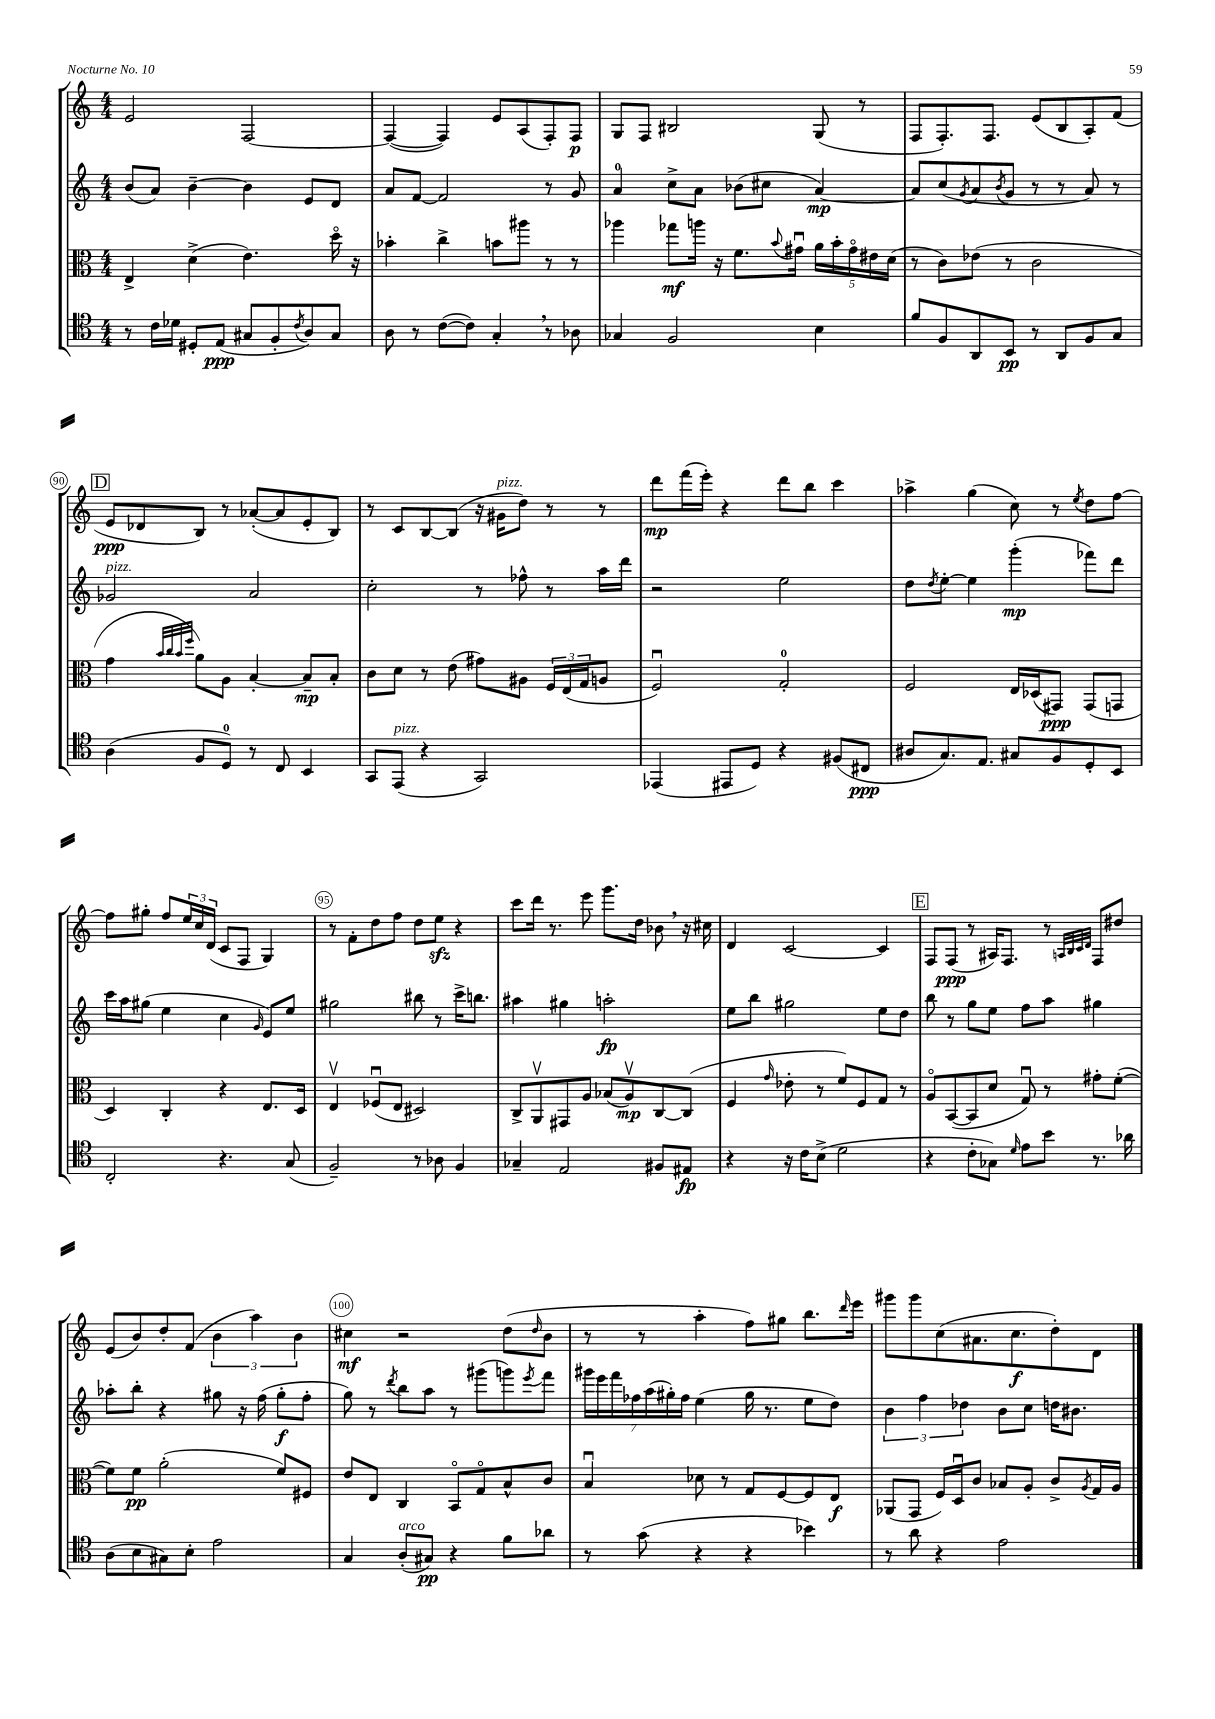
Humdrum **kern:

**kern	**dynam	**kern	**dynam	**kern	**dynam	**kern	**dynam
*part4	*part4	*part3	*part3	*part2	*part2	*part1	*part1
*staff4	*staff4	*staff3	*staff3	*staff2	*staff2	*staff1	*staff1
*clefC4	*	*clefC3	*	*clefG2	*	*clefG2	*
*k[]	*	*k[]	*	*k[]	*	*k[]	*
*M4/4	*	*M4/4	*	*M4/4	*	*M4/4	*
=86	=86	=86	=86	=86	=86	=86	=86
8r	.	4E^/	.	(8b/L	.	2e/	.
16c\LL	.	.	.	8a/J)	.	.	.
16d-X\JJ	.	.	.	.	.	.	.
8D#X'/L	.	(4d^\	.	[4b~\	.	.	.
(8E/J	ppp	.	.	.	.	.	.
8G#X/L	.	4.e\)	.	4b\]	.	[2F/	.
8F'/	.	.	.	.	.	.	.
8qc/	.	.	.	.	.	.	.
8A/)	.	.	.	8e/L	.	.	.
8G#/J	.	16dd\	.	8d/J	.	.	.
.	.	16r	.	.	.	.	.
=87	=87	=87	=87	=87	=87	=87	=87
8A\	.	4b-X'\	.	8a/L	.	(4F/_	.
8r	.	.	.	[8f/J	.	.	.
([8c\L	.	4cc^\	.	2f/]	.	4F/])	.
8c\J])	.	.	.	.	.	.	.
4G',/	.	8bn\L	.	.	.	8e/L	.
.	.	8aa#X\J	.	.	.	(8A/	.
8r	.	8r	.	8r	.	8F'/)	.
8A-X\	.	8r	.	8g/	.	8F/J	p
=88	=88	=88	=88	=88	=88	=88	=88
4G-X/	.	4aa-X\	.	4a/	.	8G/L	.
.	.	.	.	.	.	8F/J	.
2F/	.	8gg-X\L	mf	8cc^\L	.	2B#X/	.
.	.	16aan\Jk	.	8a\J	.	.	.
.	.	16r	.	.	.	.	.
.	.	8.f\L	.	(8b-X\L	.	.	.
.	.	.	.	8cc#X\J	.	.	.
.	.	8qqb/	.	.	.	.	.
.	.	16g#Xu\Jk	.	.	.	.	.
4B\	.	20a\LL	.	[4a/)	mp	(8G/	.
.	.	20b'\	.	.	.	.	.
.	.	20g#\	.	.	.	.	.
.	.	.	.	.	.	8r	.
.	.	20e#X\	.	.	.	.	.
.	.	(20d\JJ	.	.	.	.	.
=89	=89	=89	=89	=89	=89	=89	=89
8f/L	.	8r	.	8a/L]	.	8F/L	.
8F/	.	8c\L)	.	(8cc/	.	8.F'/)	.
.	.	.	.	8qg/	.	.	.
8AA/	.	(8e-X\J	.	8a/	.	.	.
.	.	.	.	.	.	8.F/J	.
.	.	.	.	8qb/	.	.	.
8BB/J	pp	8r	.	8g/J	.	.	.
8r	.	2c\	.	8r	.	(8e/L	.
8AA/L	.	.	.	8r	.	8B/	.
8F/	.	.	.	8a/)	.	8A'/)	.
8G/J	.	.	.	8r	.	(8f/J	.
!!LO:LB:g=z
!!LO:REH:place=s1:t=D
=90	=90	=90	=90	=90	=90	=90	=90
!	!	!	!	!LO:TX:a:i:t=pizz.	!	!	!
(4A\	.	4g\	.	2g-X/	.	8e/L	ppp
.	.	.	.	.	.	8d-X/	.
.	.	32qqb/LLL	.	.	.	.	.
.	.	32qqcc/	.	.	.	.	.
.	.	32qqb/	.	.	.	.	.
.	.	32qqff/JJJ	.	.	.	.	.
8F/L	.	8a\L)	.	.	.	8B/J)	.
8D/J)	.	8A\J	.	.	.	8r	.
8r	.	[4B'/	.	2a/	.	([8a-X'/L	.
8C/	.	.	.	.	.	8a-/]	.
4BB/	.	8B~/L]	mp	.	.	8e'/	.
.	.	8B'/J	.	.	.	8B/J)	.
=91	=91	=91	=91	=91	=91	=91	=91
8GG/L	.	8c\L	.	2cc'\	.	8r	.
!LO:TX:a:i:t=pizz.	!	!	!	!	!	!	!
(8EE/J	.	8d\J	.	.	.	8c/L	.
4r	.	8r	.	.	.	[8B/	.
.	.	(8e\	.	.	.	(8B/J]	.
2GG/)	.	8g#X\L)	.	8r	.	16r	.
!	!	!	!	!	!	!LO:TX:a:i:t=pizz.	!
.	.	.	.	.	.	16g#X\KL	.
.	.	8A#X\J	.	8ff-X^^\	.	8dd\J)	.
.	.	24F/LL	.	8r	.	8r	.
.	.	(24E/	.	.	.	.	.
.	.	24G/J	.	.	.	.	.
.	.	8An/J	.	16aa\LL	.	8r	.
.	.	.	.	16ddd\JJ	.	.	.
=92	=92	=92	=92	=92	=92	=92	=92
(4EE-X/	.	2Fu/)	.	2r	.	8ddd\L	mp
.	.	.	.	.	.	(16fff\L	.
.	.	.	.	.	.	16eee'\JJ)	.
8EE#X/L	.	.	.	.	.	4r	.
8D/J)	.	.	.	.	.	.	.
4r	.	2G'/	.	2ee\	.	8ddd\L	.
.	.	.	.	.	.	8bb\J	.
(8F#X/L	.	.	.	.	.	4ccc\	.
8C#X/J	ppp	.	.	.	.	.	.
=93	=93	=93	=93	=93	=93	=93	=93
8A#X/L	.	2F/	.	8dd\L	.	4aa-X^\	.
.	.	.	.	8qdd/	.	.	.
8.G/)	.	.	.	[8ee'\J	.	.	.
.	.	.	.	4ee\]	.	(4gg\	.
8.E/J	.	.	.	.	.	.	.
8G#X/L	.	16E/LL	.	(4ggg'\	mp	8cc\)	.
.	.	(16D-X/J	.	.	.	.	.
8F/	.	8GG#X/J)	ppp	.	.	8r	.
.	.	.	.	.	.	8qee/	.
8D'/	.	(8GG#/L	.	8fff-X\L)	.	8dd\L	.
8BB/J	.	8GGn/J	.	8ddd\J	.	[8ff\J	.
!!LO:LB:g=z
=94	=94	=94	=94	=94	=94	=94	=94
2C'/	.	4D/)	.	16ccc\LL	.	8ff\L]	.
.	.	.	.	16aa\J	.	.	.
.	.	.	.	(8gg#X\J	.	8gg#X'\J	.
.	.	4C'/	.	4ee\	.	8ff/L	.
.	.	.	.	.	.	24ee/L	.
.	.	.	.	.	.	24cc/	.
.	.	.	.	.	.	(24d/JJ	.
4.r	.	4r	.	4cc\	.	8c/L	.
.	.	.	.	.	.	8F/J	.
.	.	.	.	16qqg/	.	.	.
.	.	8.E/L	.	8e/L)	.	4G/)	.
(8G/	.	.	.	8ee/J	.	.	.
.	.	16D/Jk	.	.	.	.	.
=95	=95	=95	=95	=95	=95	=95	=95
2F~/)	.	4Ev/	.	2gg#X\	.	8r	.
.	.	.	.	.	.	8f'\L	.
.	.	(8F-Xu/L	.	.	.	8dd\	.
.	.	8E/J	.	.	.	8ff\J	.
8r	.	2D#X/)	.	8bb#X\	.	8dd\L	.
8A-X\	.	.	.	8r	.	8eezz\J	.
4F/	.	.	.	16ccc^\KL	.	4r	.
.	.	.	.	8.bbn\J	.	.	.
=96	=96	=96	=96	=96	=96	=96	=96
4G-X~/	.	8C^/L	.	4aa#X\	.	8ccc\L	.
.	.	8AAv/	.	.	.	16ddd\Jk	.
.	.	.	.	.	.	8.r	.
2E/	.	8GG#X/	.	4gg#X\	.	.	.
.	.	8A/J	.	.	.	8eee\	.
.	.	(8B-X/L	.	2aan'\	fp	8.ggg\L	.
.	.	8Av/)	mp	.	.	.	.
.	.	.	.	.	.	16dd\Jk	.
8F#X/L	.	[8C/	.	.	.	8b-X,\	.
8E#X/J	fp	(8C/J]	.	.	.	16r	.
.	.	.	.	.	.	16cc#X\	.
=97	=97	=97	=97	=97	=97	=97	=97
4r	.	4F/	.	8ee\L	.	4d/	.
.	.	.	.	8bb\J	.	.	.
.	.	16qqg/	.	.	.	.	.
16r	.	8e-X'\	.	2gg#X\	.	[2c/	.
16c\KL	.	.	.	.	.	.	.
(8B^\J	.	8r	.	.	.	.	.
2d\	.	8f/L)	.	.	.	.	.
.	.	8F/	.	.	.	.	.
.	.	8G/J	.	8ee\L	.	4c/]	.
.	.	8r	.	8dd\J	.	.	.
!!LO:REH:place=s1:t=E
=98	=98	=98	=98	=98	=98	=98	=98
4r	.	8A/L	.	8bb\	.	8F/L	.
.	.	([8BB/	.	8r	.	(8F/J	ppp
8c'\L	.	8BB/]	.	8gg\L	.	8r	.
8G-X\J)	.	8d/J	.	8ee\J	.	16A#X/KL)	.
.	.	.	.	.	.	8.F/J	.
16qqd/	.	.	.	.	.	.	.
8e\L	.	8Gu/)	.	8ff\L	.	.	.
8b\J	.	8r	.	8aa\J	.	8r	.
.	.	.	.	.	.	32qqAn/LLL	.
.	.	.	.	.	.	32qqB/	.
.	.	.	.	.	.	32qqc/	.
.	.	.	.	.	.	32qqd/JJJ	.
8.r	.	8g#X'\L	.	4gg#X\	.	8F/L	.
.	.	([8f'\J	.	.	.	8dd#X/J	.
16a-X\	.	.	.	.	.	.	.
!!LO:LB:g=z
=99	=99	=99	=99	=99	=99	=99	=99
(8A\L	.	8f\L])	.	8aa-X'\L	.	(8e/L	.
8B\	.	8f\J	pp	8bb'\J	.	8b/)	.
8G#X\)	.	(2a'\	.	4r	.	8dd'/	.
8B'\J	.	.	.	.	.	(8f/J	.
2e\	.	.	.	8gg#X\	.	6b\	.
.	.	.	.	16r	.	.	.
.	.	.	.	.	.	6aa\)	.
.	.	.	.	(16ff\	.	.	.
.	.	8f/L)	.	8gg#'\L	f	.	.
.	.	.	.	.	.	6b\	.
.	.	8F#X/J	.	8ff'\J	.	.	.
=100	=100	=100	=100	=100	=100	=100	=100
4G/	.	8e/L	.	8gg\)	.	4cc#X\	mf
.	.	8E/J	.	8r	.	.	.
.	.	.	.	8qddd/	.	.	.
!LO:TX:a:i:t=arco	!	!	!	!	!	!	!
(8A'/L	.	4C/	.	8bb\L	.	2r	.
8G#X/J)	pp	.	.	8aa\J	.	.	.
4r	.	8BB/L	.	8r	.	.	.
.	.	8G/	.	(8ggg#X\L	.	.	.
8f\L	.	8B^^/	.	8gggn\)	.	(8dd\L	.
.	.	.	.	8qeee/	.	16qqdd/	.
8a-X\J	.	8c/J	.	8fff\J	.	8b\J	.
=101	=101	=101	=101	=101	=101	=101	=101
8r	.	4Bu/	.	28ggg#X\LL	.	8r	.
.	.	.	.	28eee\	.	.	.
.	.	.	.	28fff\	.	.	.
.	.	.	.	28ff-X\	.	.	.
(8g\	.	.	.	.	.	8r	.
.	.	.	.	(28aa\	.	.	.
.	.	.	.	28gg#X'\)	.	.	.
.	.	.	.	28ff-\JJ	.	.	.
4r	.	8d-X\	.	(4ee\	.	4aa'\	.
.	.	8r	.	.	.	.	.
4r	.	8G/L	.	16gg#\	.	8ff\L)	.
.	.	.	.	8.r	.	.	.
.	.	[8F/	.	.	.	8gg#X\J	.
4b-X\)	.	8F/]	.	8ee\L	.	8.bb\L	.
.	.	8E/J	f	8dd\J)	.	.	.
.	.	.	.	.	.	16qqddd/	.
.	.	.	.	.	.	16eee\Jk	.
=102	=102	=102	=102	=102	=102	=102	=102
8r	.	(8AA-X/L	.	6b\	.	8ggg#X\L	.
8a\	.	8GG/J	.	.	.	8ggg#\	.
.	.	.	.	6ff\	.	.	.
4r	.	16F/LL)	.	.	.	(8cc\	.
.	.	16Du/J	.	.	.	.	.
.	.	.	.	6dd-X\	.	.	.
.	.	8c/J	.	.	.	8.a#X\	.
2e\	.	8B-X/L	.	8b\L	.	.	.
.	.	.	.	.	.	8.cc\	f
.	.	8A'/J	.	8cc\J	.	.	.
.	.	8c^/L	.	16ddn\KL	.	8dd'\)	.
.	.	.	.	8.b#X\J	.	.	.
.	.	8qA/	.	.	.	.	.
.	.	16G/L	.	.	.	8d\J	.
.	.	16A/JJ	.	.	.	.	.
==	==	==	==	==	==	==	==
*-	*-	*-	*-	*-	*-	*-	*-
